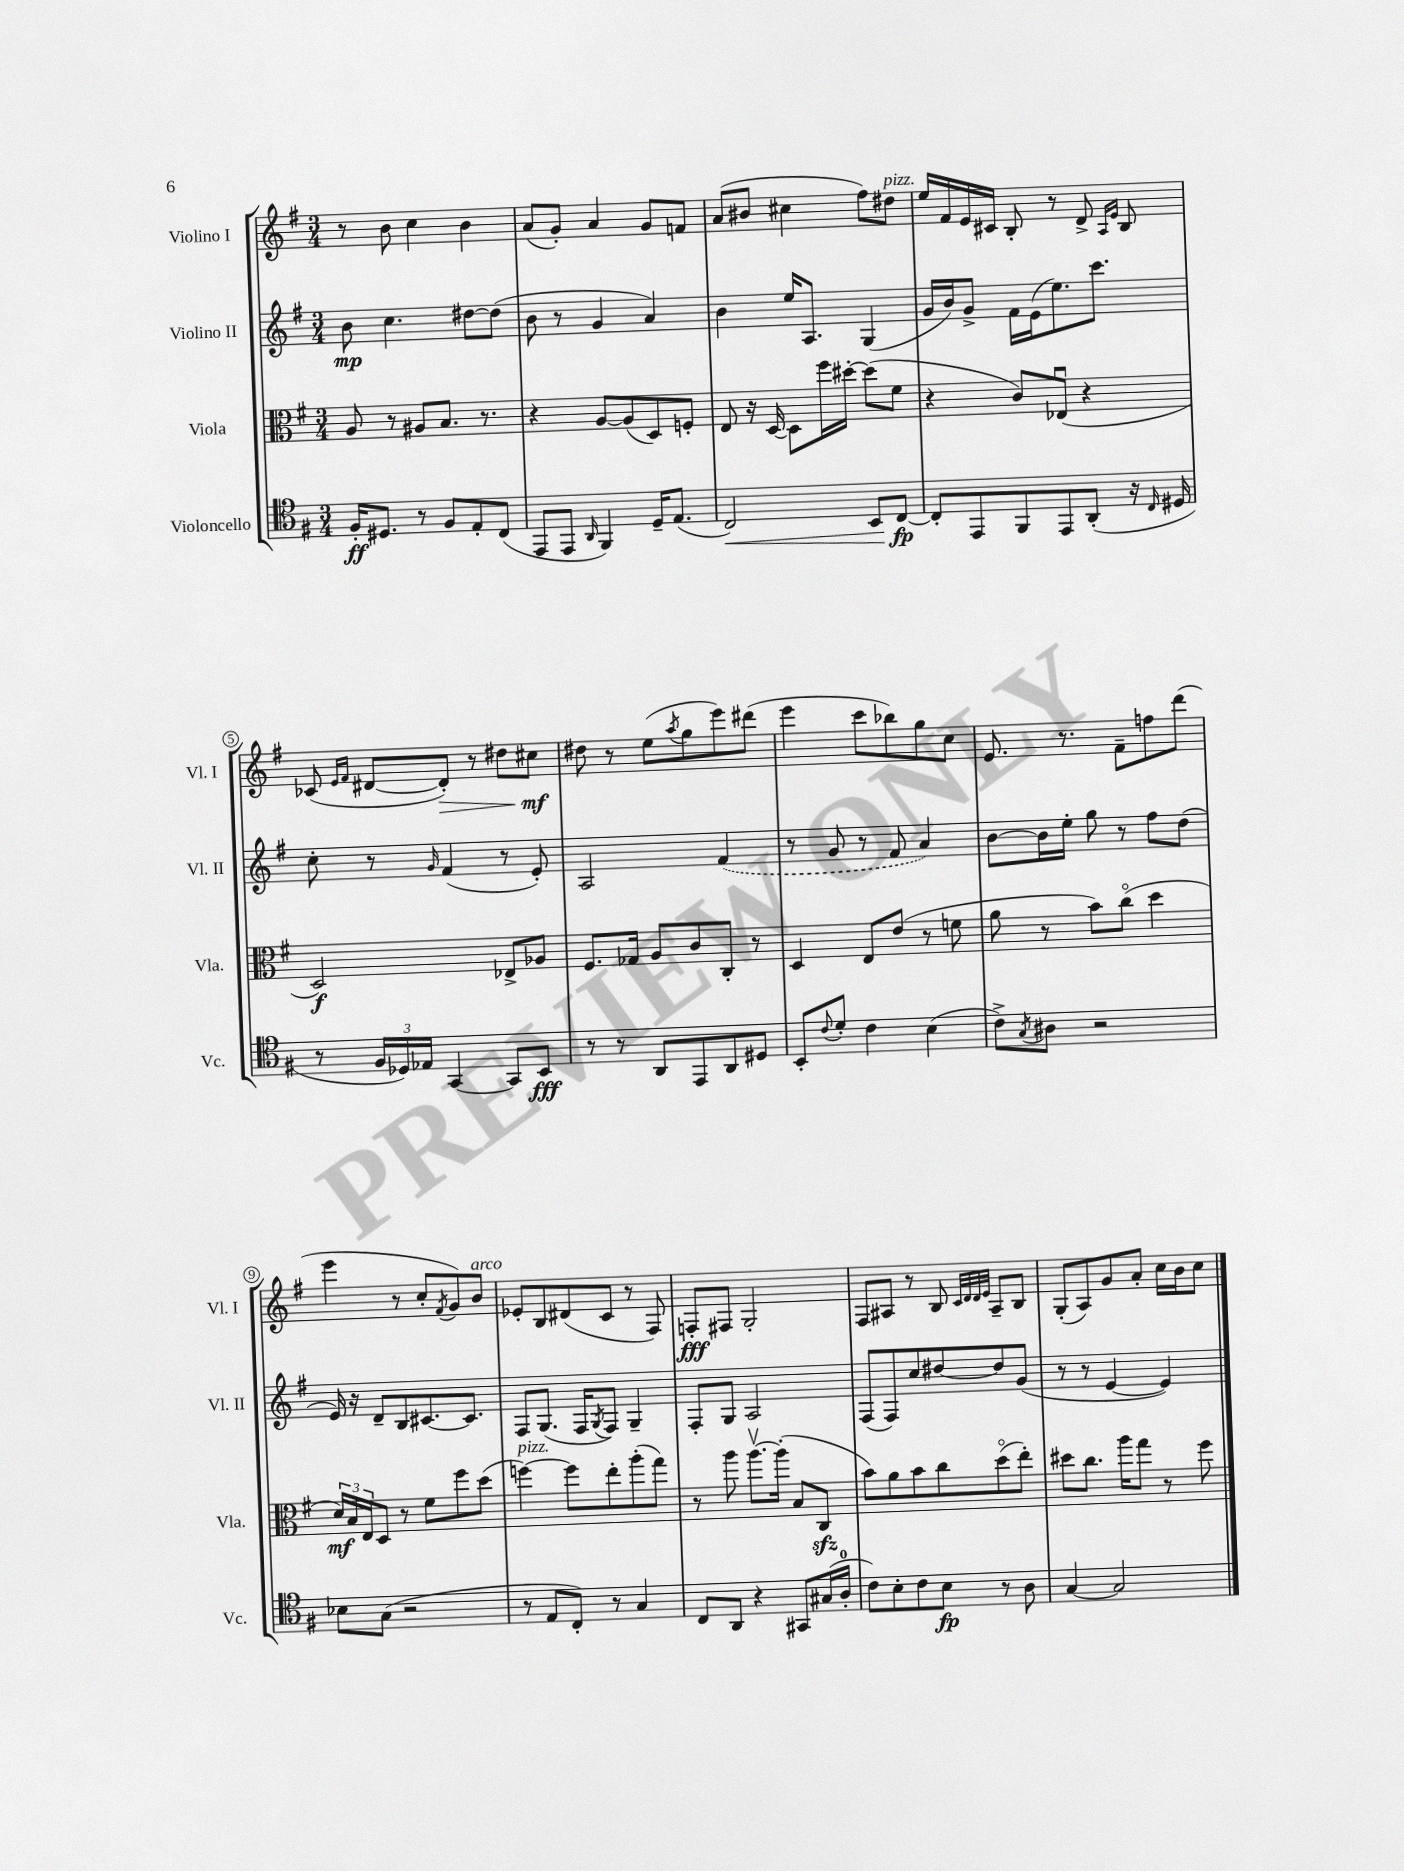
<<
\new StaffGroup <<
\new Staff = "s0" \with { instrumentName = "Violino I" shortInstrumentName = "Vl. I" } {
    \clef treble \key g \major \numericTimeSignature \time 3/4
    r8 b'8 c''4 b'4 |
    a'8( g'8-.) a'4 g'8 f'8 |
    a'8( bis'8 cis''4 fis''8) dis''8^\markup { \italic "pizz." } |
    e''16 fis'16 e'16 cis'16 b8-. r8 d'8-> \grace { a16 e'16 } b8 |
    ces'8( \grace { e'16 fis'16 } dis'8~ dis'8-.\>) r8 dis''8 cis''8\mf\! |
    dis''8 r8 e''8( \acciaccatura { a''8 } g''8 e'''8) dis'''8( |
    e'''4 c'''8 bes''8) g''8 c''8 |
    e'8. r8. fis'8-- f''8 d'''8( |
    e'''4 r8 c''8-. \acciaccatura { fis'8 } g'8) b'8^\markup { \italic "arco" } |
    ees'8-. b8 dis'8( c'8 r8 fis8) |
    f8-.\fff fis8 g2-. |
    fis8 ais8 r8 b8 \grace { c'32 d'32 d'32 e'32 } ais8-- b8 |
    g8-.( a8) g'8 a'8-. c''16 b'16 c''8 \bar "|." |
}
\new Staff = "s1" \with { instrumentName = "Violino II" shortInstrumentName = "Vl. II" } {
    \clef treble \key g \major \numericTimeSignature \time 3/4
    b'8\mp c''4. dis''8~ dis''8( |
    b'8 r8 g'4 a'4) |
    b'4 e''16 a8. g4( |
    g'16 b'16) g'8-> fis'16 e'16( e''8.) c'''8. |
    c''8-. r8 \grace { g'16 } fis'4( r8 e'8-.) |
    a2 \once \slurDashed fis'4( |
    r8 g'8 r8 fis'8 a'4) |
    b'8~ b'16 e''16-. g''8 r8 fis''8 d''8( |
    e'16) r16 d'8-- b8 cis'8.~ cis'8. |
    fis8 g8.( fis16 \acciaccatura { g8 } fis8) g4-- |
    fis8-. g8 a2 |
    fis8( fis8) c''8 dis''8~ dis''8 g'8( |
    r8 r8 e'4~ e'4) \bar "|." |
}
\new Staff = "s2" \with { instrumentName = "Viola" shortInstrumentName = "Vla." } {
    \clef alto \key g \major \numericTimeSignature \time 3/4
    a8 r8 ais8 b8. r8. |
    r4 a8~ a8( d8) f8-. |
    e8 r16 d16~ d8 fis''16 dis''16~-. dis''8( fis'8 |
    r4 c'8) ees8\downbow( r4 |
    d2\f) ees8-> aes8 |
    fis8. ges16 a8 c'8 c8-. r8 |
    d4 e8 e'8( r8 f'8 |
    a'8 r8 b'8) c''8\flageolet( d''4 |
    \tuplet 3/2 { d'16\mf) b16 e16 } d8 r8 fis'8 fis''8 d''8( |
    f''4~^\markup { \italic "pizz." }) f''8 e''8-. a''8-.( g''8) |
    r8 a''8 a''8.~\upbow a''16-.( b8 c8\sfz |
    b'8) a'8 b'8 c''8 d''8\flageolet( e''8-.) |
    dis''8 c''8. a''16 g''8 r8 fis''8 \bar "|." |
}
\new Staff = "s3" \with { instrumentName = "Violoncello" shortInstrumentName = "Vc." } {
    \clef tenor \key g \major \numericTimeSignature \time 3/4
    fis16-.\ff dis8. r8 fis8 e8-. c8( |
    e,8 e,8 \grace { a,16 } fis,4) d16-- e8.( |
    c2\<) b,8 c8~\fp\! |
    c8-. e,8 fis,8 e,8 a,8-.( r16 \grace { c16 } dis16 |
    r8 \tuplet 3/2 { fis16 des16) ees16 } g,4~ g,8 b,8\fff |
    r8 r8 a,8 e,8 a,8 dis8 |
    b,8-. \appoggiatura { c'8 } d'8-. c'4 b4( |
    c'8->) \acciaccatura { g8 } ais8 r2 |
    bes8 g8( r2 |
    r8 e8 c8-.) r8 g4 |
    c8 a,8 r4 gis,8 gis16( a16-0-. |
    c'8) b8-. c'8 b8\fp r8 a8 |
    g4~ g2 \bar "|." |
}
>>
>>
\layout { \context { \Score \override BarNumber.stencil = #(make-stencil-circler 0.1 0.3 ly:text-interface::print) } }
